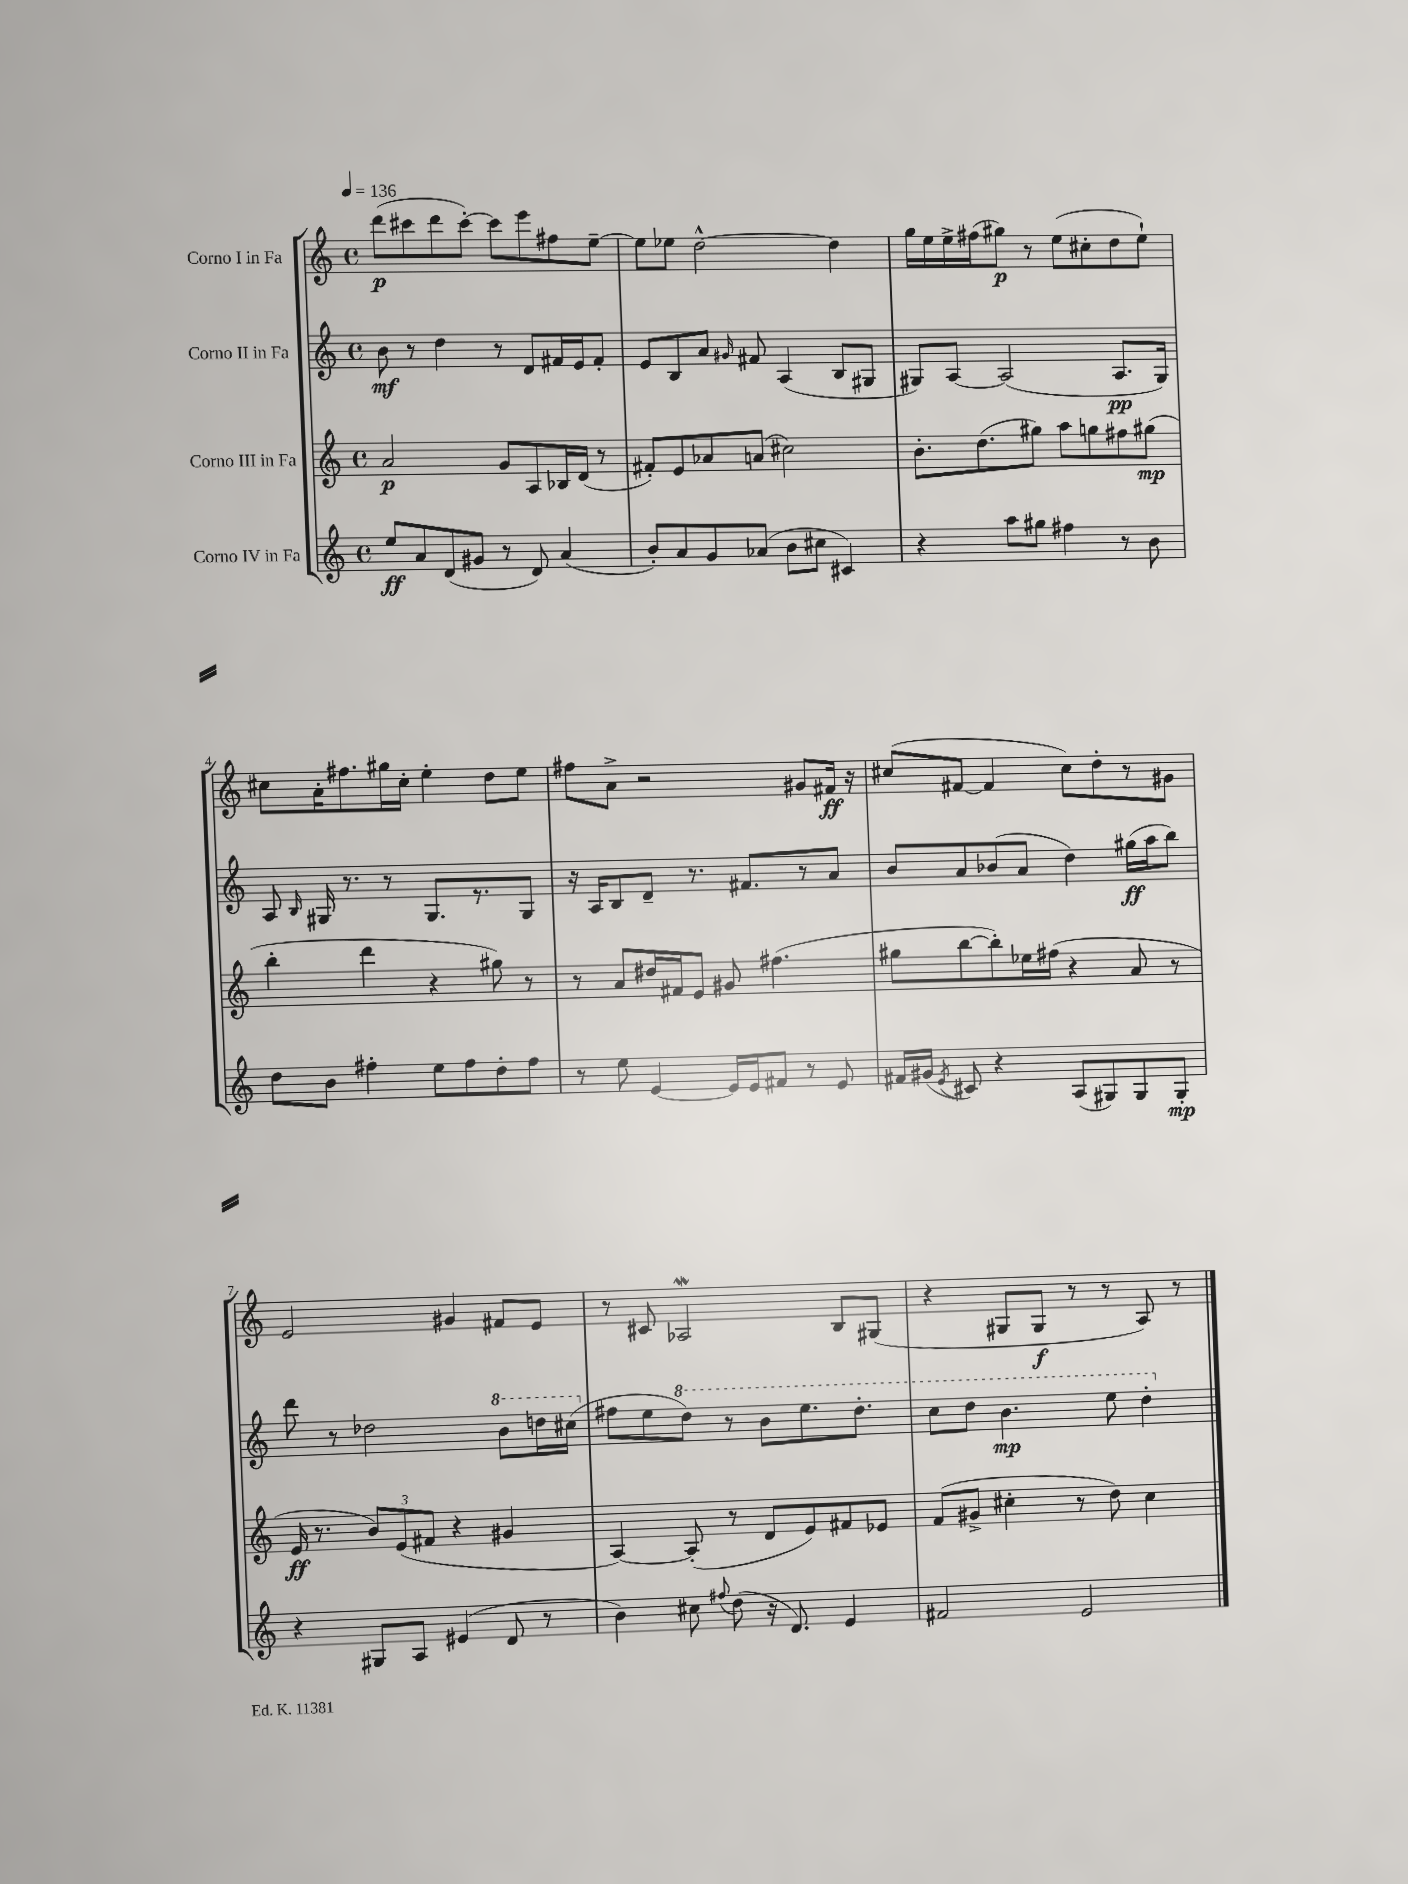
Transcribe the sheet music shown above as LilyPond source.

<<
\new StaffGroup <<
\new Staff = "s0" \with { instrumentName = "Corno I in Fa" } {
    \clef treble \key c \major \defaultTimeSignature \time 4/4 \tempo 4 = 136
    \autoBeamOff d'''8[\p( cis'''8 d'''8 cis'''8]~-.) cis'''8[ e'''8 fis''8 e''8]~-- |
    e''8[ ees''8] d''2~-^ d''4 |
    g''16[ e''16 e''16-> fis''16( gis''8]\p) r8 e''8[( cis''8-. d''8 e''8]-!) |
    cis''8[ a'16-. fis''8. gis''16 cis''16]-. e''4-. d''8[ e''8] |
    fis''8[ a'8]-> r2 gis'8[ fis'16]\ff r16 |
    cis''8[( fis'8]~ fis'4 cis''8[) d''8-. r8 gis'8] |
    e'2 gis'4 fis'8[ e'8] |
    r8 cis'8 aes2\mordent b8[ gis8]( |
    r4 gis8[ gis8]\f r8 r8 a8) r8 \bar "|." |
}
\new Staff = "s1" \with { instrumentName = "Corno II in Fa" } {
    \clef treble \key c \major \defaultTimeSignature \time 4/4
    \autoBeamOff b'8\mf r8 d''4 r8 d'8[ fis'16 e'16 fis'8]-. |
    e'8[ b8 a'8] \grace { gis'16 } fis'8 a4( b8[ gis8] |
    gis8[) a8]~ a2( a8.[\pp gis16]) |
    a8 \grace { b16 } gis16 r8. r8 gis8.[ r8. gis8] |
    r16 a16[ b8 d'8]-- r8. fis'8.[ r8 a'8] |
    b'8[ a'8 bes'8( a'8] d''4) gis''16[\ff( a''16 b''8]) |
    d'''8 r8 des''2 \ottava #1 b''8[ d'''!16 cis'''16]( \ottava #0 |
    fis''8[ e''8 \ottava #1 d'''8]) r8 b''8[ e'''8. d'''8.]-. |
    c'''8[ d'''8] b''4.\mp e'''8 d'''4-. \ottava #0 \bar "|." |
}
\new Staff = "s2" \with { instrumentName = "Corno III in Fa" } {
    \clef treble \key c \major \defaultTimeSignature \time 4/4
    \autoBeamOff a'2\p g'8[ a8 bes16 d'16]( r8 |
    fis'8[-.) e'8 aes'8 a'8]( cis''2) |
    b'8.[-. d''8.( gis''8]) a''8[ g''8 fis''8 gis''8]\mp( |
    b''4-. d'''4 r4 gis''8) r8 |
    r8 a'8[ dis''16 fis'16 e'8] gis'8 fis''4.( |
    gis''8[ b''8~ b''8-.) ees''16 fis''16]( r4 a'8 r8 |
    e'16\ff r8. \tuplet 3/2 { b'8[) e'8( fis'8] } r4 gis'4 |
    a4~) a8-.( r8 d'8[ e'8) fis'8 ees'8] |
    f'8[( gis'8]-> cis''4-. r8 d''8) cis''4 \bar "|." |
}
\new Staff = "s3" \with { instrumentName = "Corno IV in Fa" } {
    \clef treble \key c \major \defaultTimeSignature \time 4/4
    \autoBeamOff e''8[\ff a'8 d'8( gis'8] r8 d'8) a'4( |
    b'8[-.) a'8 g'8 aes'8]( b'8[ cis''8] cis'4) |
    r4 a''8[ gis''8] fis''4 r8 b'8 |
    d''8[ b'8] fis''4-. e''8[ fis''8 d''8-. fis''8] |
    r8 e''8 e'4~ e'16[ e'16 fis'8] r8 e'8 |
    fis'16[ gis'16]( \acciaccatura { e'8 } cis'8) r4 a8[( gis8) gis8 gis8]-.\mp |
    r4 gis8[ a8] eis'4( d'8 r8 |
    b'4) cis''8 \appoggiatura { fis''8 } d''8( r16 d'8.) e'4 |
    fis'2 e'2 \bar "|." |
}
>>
>>
